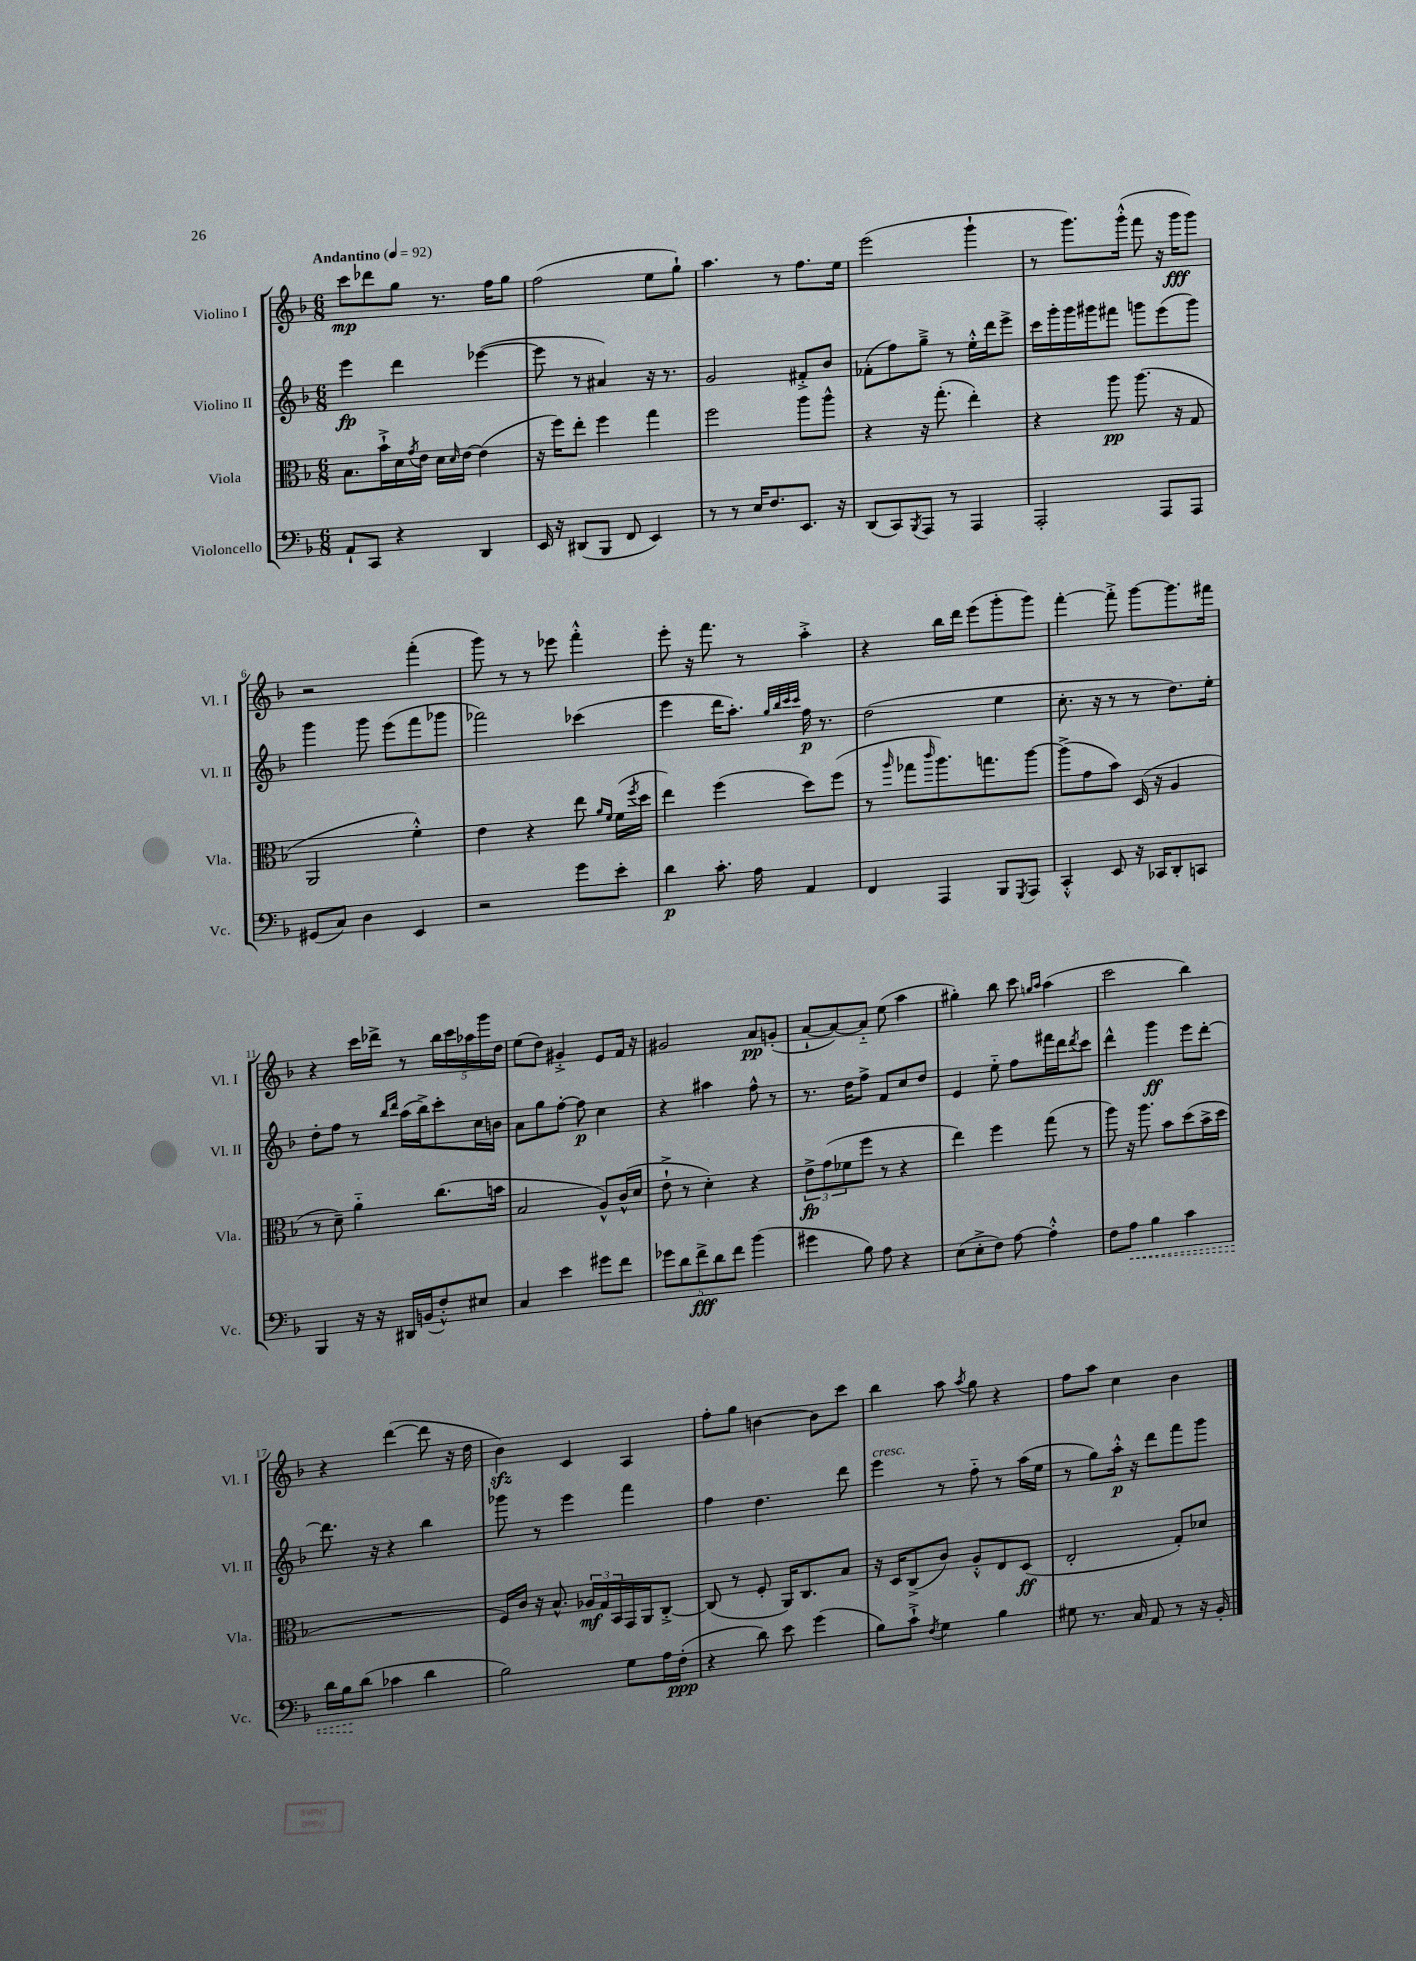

**kern	**kern	**kern	**kern
*staff4	*staff3	*staff2	*staff1
*clefF4	*clefC3	*clefG2	*clefG2
*k[b-]	*k[b-]	*k[b-]	*k[b-]
*M6/8	*M6/8	*M6/8	*M6/8
*MM92	*MM92	*MM92	*MM92
8AA`	8.B-	4eee	8ccc
8CC	.	.	8ddd-
.	16b-`^	.	.
4r	16d	4ddd	8gg
.	8qg	.	.
.	16e	.	.
.	16d	.	8.r
.	16qqd	.	.
.	[16e	.	.
4DD	(4e]	([4eee-	.
.	.	.	16ff
.	.	.	8gg
=	=	=	=
16EE	16r	8eee-]	(2ff
16r	16ff)	.	.
(8DD#	8ee'	8r	.
8BBB-	4ff	4a#)	.
8FF	.	.	.
4EE)	4gg	16r	8ee
.	.	8.r	.
.	.	.	8gg`)
=	=	=	=
8r	2ff	2g	4.aa
8r	.	.	.
16E	.	.	.
8.F	.	.	.
.	.	.	8r
8.EE	8aa	8f#'^	8.ff
.	8aa^^	8b-	.
16r	.	.	16ee
=	=	=	=
(8DD	4r	(8f-'	(2eee
8CC)	.	8ff)	.
8qBBB-	.	.	.
8AAA	16r	8gg~^	.
.	(8.gg'	.	.
8r	.	8r	.
4AAA	4ee')	16ee'^^	4ggg`
.	.	16ddd	.
.	.	8eee^	.
=	=	=	=
2AAA'	4r	16ccc	8r
.	.	16ggg'	.
.	.	16ggg	8.ggg)
.	.	16ggg#	.
.	8aa	8fff#	.
.	.	.	(16ggg'^^
.	(8.aa	8ggg	8fff
8AAA	.	(8eee	16r
.	16r	.	16ggg
8AAA	8G	8ggg)	8ggg)
=	=	=	=
(8GG#	2AA	4ggg	2r
8C)	.	.	.
4D	.	8ggg	.
.	.	(8eee	.
4EE	4f'^^)	8fff	(4fff'
.	.	8ggg-	.
=	=	=	=
2r	4e	2fff-)	8ggg)
.	.	.	8r
.	4r	.	8r
.	.	.	8eee-
8g	8ee	(4ccc-	4fff'^^
.	16qqa	.	.
.	16qqf	.	.
8e'	(16f	.	.
.	8qff	.	.
.	16dd	.	.
=	=	=	=
4d	4ee)	4eee	8eee'
.	.	.	16r
.	.	.	8.fff
8.c'	(4ff	16ddd	.
.	.	8.aa')	.
.	.	.	8r
16A	.	.	.
.	.	32qqgg	.
.	.	32qqbb-	.
.	.	32qqccc	.
.	.	32qqccc	.
4AA	8dd)	16ff	4aa'^
.	.	8.r	.
.	(8ff	.	.
=	=	=	=
4FF	8r	(2dd	4r
.	16qqaa	.	.
.	8gg-	.	.
.	16qqccc	.	.
4AAA	8.aa)	.	16bb-
.	.	.	16ddd
.	.	.	(8eee
.	8.gg	.	.
8BBB-	.	4ee	8ggg'
8qGGG	.	.	.
8AAA	[8aa	.	8ggg)
=	=	=	=
4CC'^^	(8aa^]	8.cc'	[4fff'
.	8g	.	.
.	.	16r	.
8EE	8b-)	8r	8fff'^]
16r	(16D	8r	[8ggg
16CC-	16r	.	.
8DD'	4A	8.dd)	8.ggg]
8CC	.	.	.
.	.	16ee'	16fff#
=	=	=	=
4BBB-	8r	8dd'	4r
.	8d~)	8ff	.
16r	4a'~	8r	16ccc
16r	.	.	16ddd-^
.	.	16qqbb-	.
.	.	16qqddd	.
16DD#	.	(16aa	8r
(16BB	.	16bb-^)	.
8F'^^)	(8.cc	8ccc'	20bb-
.	.	.	20ccc
.	.	.	20aa-
8E#	.	16cc	.
.	.	.	20ggg
.	16b	16b	.
.	.	.	20dd
=	=	=	=
4C	2B-	8a	(8ee
.	.	8gg	8dd)
4e	.	[8ff'	4g#'^
.	.	8ff]	.
8g#	8A^^)	4cc	8e
8f	(16c^^	.	16f
.	16d	.	16r
=	=	=	=
10g-	8e`^	4r	2g#
10d	.	.	.
.	8r	.	.
10f^	.	.	.
.	4d')	4aa#	.
10d	.	.	.
10f	.	.	.
(4b-	4r	8ff^^	8a
.	.	8r	(8g'
=	=	=	=
4g#	12e^	8.r	[8a`
.	(12g	.	.
.	.	.	8a_)
.	12f-	.	.
.	.	16dd	.
8B-)	8ff	8ff^	8a'~]
8A	8r	8f	(8ee
4r	4r	8cc	4aa
.	.	8dd	.
=	=	=	=
(8E	4ee)	4e	4gg#')
8E'^	.	.	.
8F)	4ff	8ee'~	8bb-
[8A	.	8ff	8ccc
.	.	.	16qqgg
.	.	.	16qqaa
4A'^^]	(8gg	16fff#	(4aa
.	.	16ddd	.
.	.	8qddd	.
.	8r	8ccc	.
=	=	=	=
8F	8aa)	4ddd^^	2ccc
8A	16r	.	.
.	8.aa	.	.
4B-	.	4ggg	.
.	8b-	.	.
4c	(8dd	8eee	4bb-)
.	16b-^	[8ddd'	.
.	16dd	.	.
=	=	=	=
16d	2.r	8.ddd]	4r
16B-	.	.	.
(8d	.	.	.
.	.	16r	.
4c-	.	4r	([4ddd
4d	.	4bb-	8ddd]
.	.	.	16r
.	.	.	16dd
=	=	=	=
2B-)	16F)	8ggg-	4b-)
.	16c	.	.
.	16r	8r	.
.	8.B-^^	.	.
.	.	4eee	4c
.	24A-	.	.
.	24G	.	.
.	24BB-	.	.
8G	16GG	4fff	4A
.	16AA	.	.
16A	[8C'^	.	.
(16F'	.	.	.
=	=	=	=
4r	(8C]	4ff	8ff'
.	8r	.	8gg
8d)	8F'	4.dd	[4b
8e	16AA)	.	.
.	8.C	.	.
(4g	.	.	8b]
.	8B-	8ddd	8ccc
=	=	=	=
8B-)	16r	4eee	4bb-
.	16D	.	.
8c`^	(8C^	.	.
8qF	.	.	.
4G	8c)	8r	8aa
.	.	.	8qaa
.	8A'^^	8ff'~	8gg
4B-	8E	8r	4r
.	(8D	(16aa	.
.	.	16ee	.
=	=	=	=
8G#	2E'	8r	8ff
8.r	.	8gg)	8aa
.	.	16aa'^^	4cc
16C	.	16r	.
8AA	.	8ddd	.
8r	8G')	8fff	4b-
16r	8d-	8ggg	.
16BB-'	.	.	.
==	==	==	==
*-	*-	*-	*-
